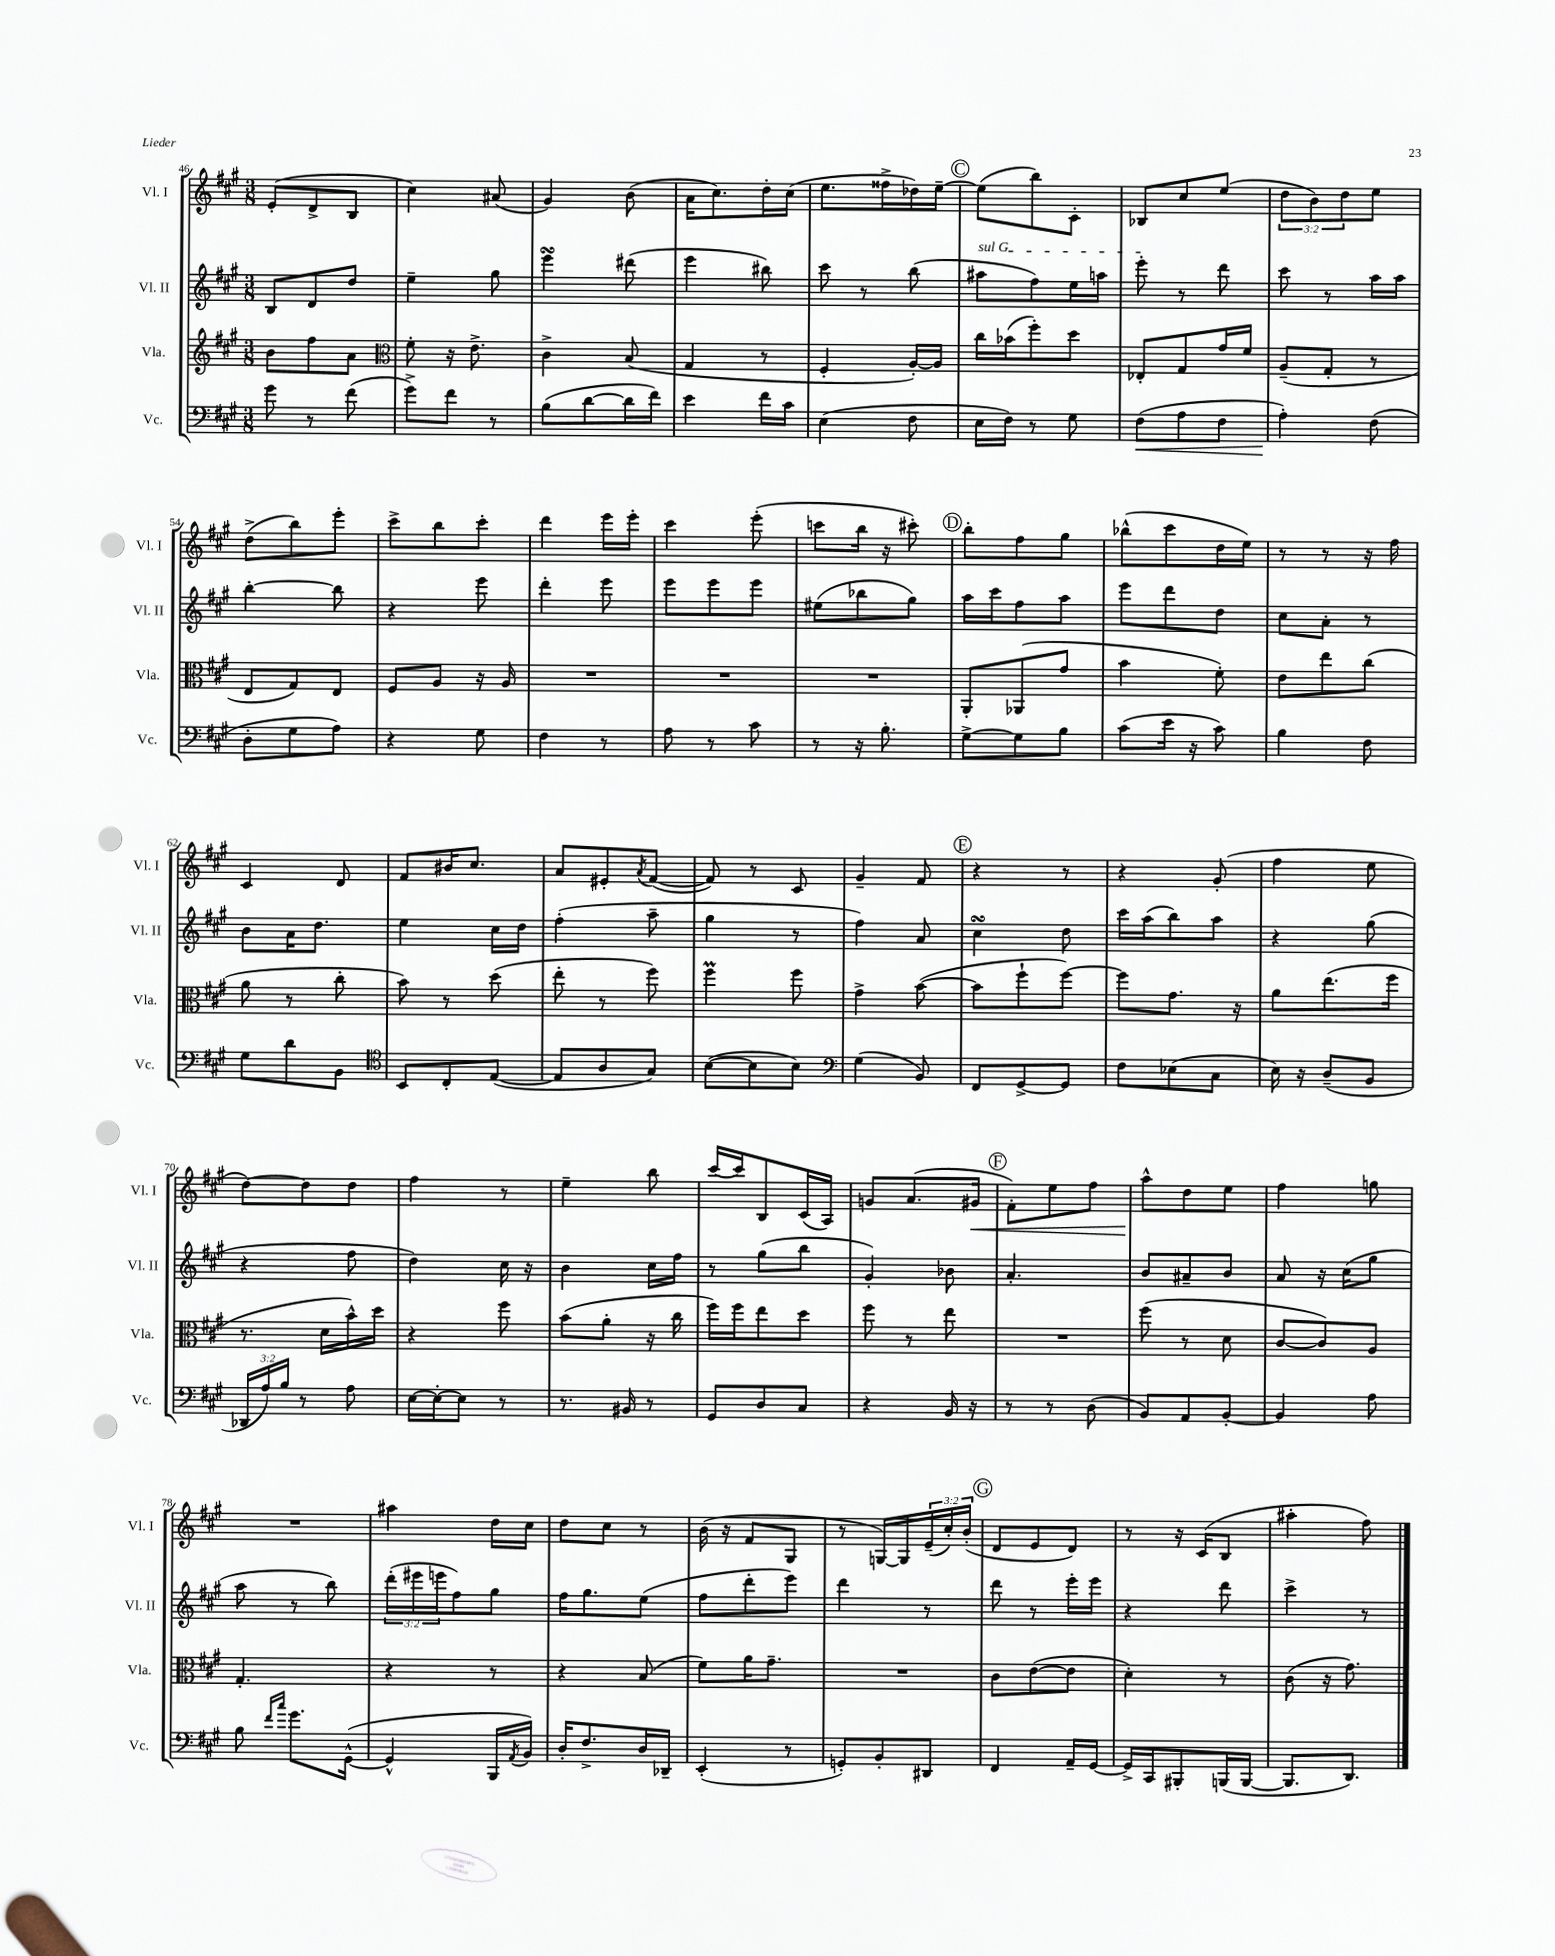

**kern	**kern	**kern	**kern
*staff4	*staff3	*staff2	*staff1
*clefF4	*clefG2	*clefG2	*clefG2
*k[f#c#g#]	*k[f#c#g#]	*k[f#c#g#]	*k[f#c#g#]
*M3/8	*M3/8	*M3/8	*M3/8
8g#	8b	8B	(8e'
8r	8ff#	8d	8d^
(8f#	8a	8dd	8B
=	=	=	=
*	*clefC3	*	*
8g#^)	8f#'	4ee~	4cc#)
8f#	16r	.	.
.	8.e^	.	.
8r	.	8gg#	(8a#
=	=	=	=
(8B	4c#^	4eee	4g#)
[8d	.	.	.
16d]	(8B	(8ddd#	(8b
16f#)	.	.	.
=	=	=	=
4e	4G#	4eee	16a
.	.	.	8.cc#)
16f#	8r	8bb#)	16dd'
16c#	.	.	(16cc#
=	=	=	=
(4E	4F#'	8ccc#	8.ee
.	.	8r	.
.	.	.	16ff##^
8F#	[16A')	(8bb	16dd-)
.	16A]	.	[16ee~
=	=	=	=
16E	16cc#	8aa#	(8ee]
16F#)	(16b-	.	.
8r	8ff#')	8ff#)	8bb)
8G#	8dd	16ee	8c#'
.	.	16aa	.
=	=	=	=
(8F#	8E-'	8eee'	8B-
8A	8G#	8r	8cc#
8F#	16g#	8ddd	(8ee
.	16f#	.	.
=	=	=	=
4A')	(8A~	8ccc#	12dd
.	.	.	12b)
.	8G#'	8r	.
.	.	.	12dd
(8F#	8r	16aa	8ee
.	.	16aa	.
=	=	=	=
8D'	8E	[4bb'	(8dd^
8G#	8G#)	.	8bb)
8A)	8E	8bb]	8eee'
=	=	=	=
4r	8F#	4r	8ccc#^
.	8A	.	8bb
8G#	16r	8eee	8ccc#'
.	16A	.	.
=	=	=	=
4F#	4.r	4ddd'	4ddd
8r	.	8eee	16eee
.	.	.	16eee'
=	=	=	=
8A	4.r	8eee	4ccc#
8r	.	8eee	.
8c#	.	8eee	(8eee'
=	=	=	=
8r	4.r	(8ee#	8ccc
16r	.	8bb-	16bb
8.B'	.	.	16r
.	.	8gg#)	8ccc#')
=	=	=	=
[8G#^	8AA'	16aa	8bb'
.	.	16ccc#	.
8G#]	(8AA-	8ff#	8ff#
8B	8g#	8aa	8gg#
=	=	=	=
(8c#	4b	8eee	(8bb-^^
16e	.	8ddd	8ccc#
16r	.	.	.
8c#)	8f#')	8dd	16dd
.	.	.	16ee)
=	=	=	=
4B	8e	8cc#	8r
.	8ee	8a'	8r
8F#	(8cc#	8r	16r
.	.	.	16ff#
=	=	=	=
8G#	8a	8b	4c#
8d	8r	16a	.
.	.	8.dd	.
8BB	8cc#'	.	8d
=	=	=	=
*clefC4	*	*	*
8BB	8b)	4ee	8f#
8C#'	8r	.	16b#
.	.	.	8.cc#
([8E	(8dd	16cc#	.
.	.	16dd	.
=	=	=	=
8E]	8ee'	(4ff#'	8a
8A	8r	.	8e#'
.	.	.	8qa
8G#)	8ff#)	8aa~	([8f#
=	=	=	=
([8B	4ff#	4gg#	8f#])
8B]	.	.	8r
8B)	8ff#	8r	8c#
=	=	=	=
*clefF4	*	*	*
(4G#	4g#^	4ff#)	4g#~
8BB)	([8b	8a	8f#
=	=	=	=
8FF#	8b]	4cc#	4r
[8GG#^	8ff#`	.	.
8GG#]	[8ff#)	8dd	8r
=	=	=	=
8F#	8ff#]	16ccc#	4r
.	.	(16aa	.
(8E-	8.g#	8bb)	.
8C#	.	8aa	(8g#'
.	16r	.	.
=	=	=	=
16E)	8a	4r	4ff#
16r	.	.	.
(8D~	(8.ee	.	.
8BB	.	(8gg#	8ee
.	16ff#	.	.
=	=	=	=
24DD-	8.r	4r	[8dd)
24A)	.	.	.
24B	.	.	.
8r	.	.	8dd]
.	16d	.	.
8A	16b^^)	8ff#	8dd
.	16dd	.	.
=	=	=	=
[16E	4r	4dd)	4ff#
16E'_	.	.	.
8E]	.	.	.
8r	8ff#	16cc#	8r
.	.	16r	.
=	=	=	=
8.r	(8b	4b	4ee~
.	8a'	.	.
16BB#	.	.	.
8r	16r	16cc#	8bb
.	16cc#	16ff#	.
=	=	=	=
8GG#	16ff#)	8r	[16ccc#
.	16ff#	.	16ccc#]
8D	8ee	(8gg#	8B
8C#	8dd	8bb	(16c#
.	.	.	16A)
=	=	=	=
4r	8ff#	4g#')	8g
.	8r	.	(8.a
16BB	8ee	8b-	.
16r	.	.	16g#
=	=	=	=
8r	4.r	4.a'	8f#')
8r	.	.	8ee
(8D	.	.	8ff#
=	=	=	=
8BB)	(8ff#	8b	8aa^^
8AA	8r	8a#~	8dd
[8BB'	8d	8b	8ee
=	=	=	=
4BB]	[8c#	8a	4ff#
.	8c#])	16r	.
.	.	(16cc#	.
8A	8A	8gg#	8gg
=	=	=	=
8B	4.G#'	8aa	4.r
16qqf#	.	.	.
16qqcc#	.	.	.
8.g#	.	8r	.
.	.	8bb)	.
([16GG#^^	.	.	.
=	=	=	=
4GG#^^]	4r	(24ddd'	4aa#
.	.	24eee#	.
.	.	24eee	.
.	.	8ff#)	.
16BBB	8r	8gg#	16dd
8qAA	.	.	.
16BB)	.	.	16cc#
=	=	=	=
16D'	4r	16ff#	8dd
8.F#^	.	8.gg#	.
.	.	.	8cc#
16D	(8B	(8ee	8r
16DD-~	.	.	.
=	=	=	=
(4EE'	8f#)	8ff#	(16b
.	.	.	16r
.	16a	8ddd'	8f#
.	8.g#~	.	.
8r	.	8eee)	8G#
=	=	=	=
8GG')	4.r	4ddd	8r
8BB'	.	.	[16G)
.	.	.	16G]
8DD#	.	8r	(24e~
.	.	.	24cc#')
.	.	.	(24b'
=	=	=	=
4FF#	8c#	8ddd	8d
.	([8e	8r	8e
16AA~	8e]	16eee'	8d)
[16GG#	.	16eee	.
=	=	=	=
16GG#^]	4d')	4r	8r
16CC#	.	.	.
8BBB#'	.	.	16r
.	.	.	(16c#
(16BBB	8r	8ddd	8B
[16BBB	.	.	.
=	=	=	=
8.BBB]	(8c#	4ccc#^	4aa#'
.	16r	.	.
8.DD)	8.g#)	.	.
.	.	8r	8ff#)
==	==	==	==
*-	*-	*-	*-
